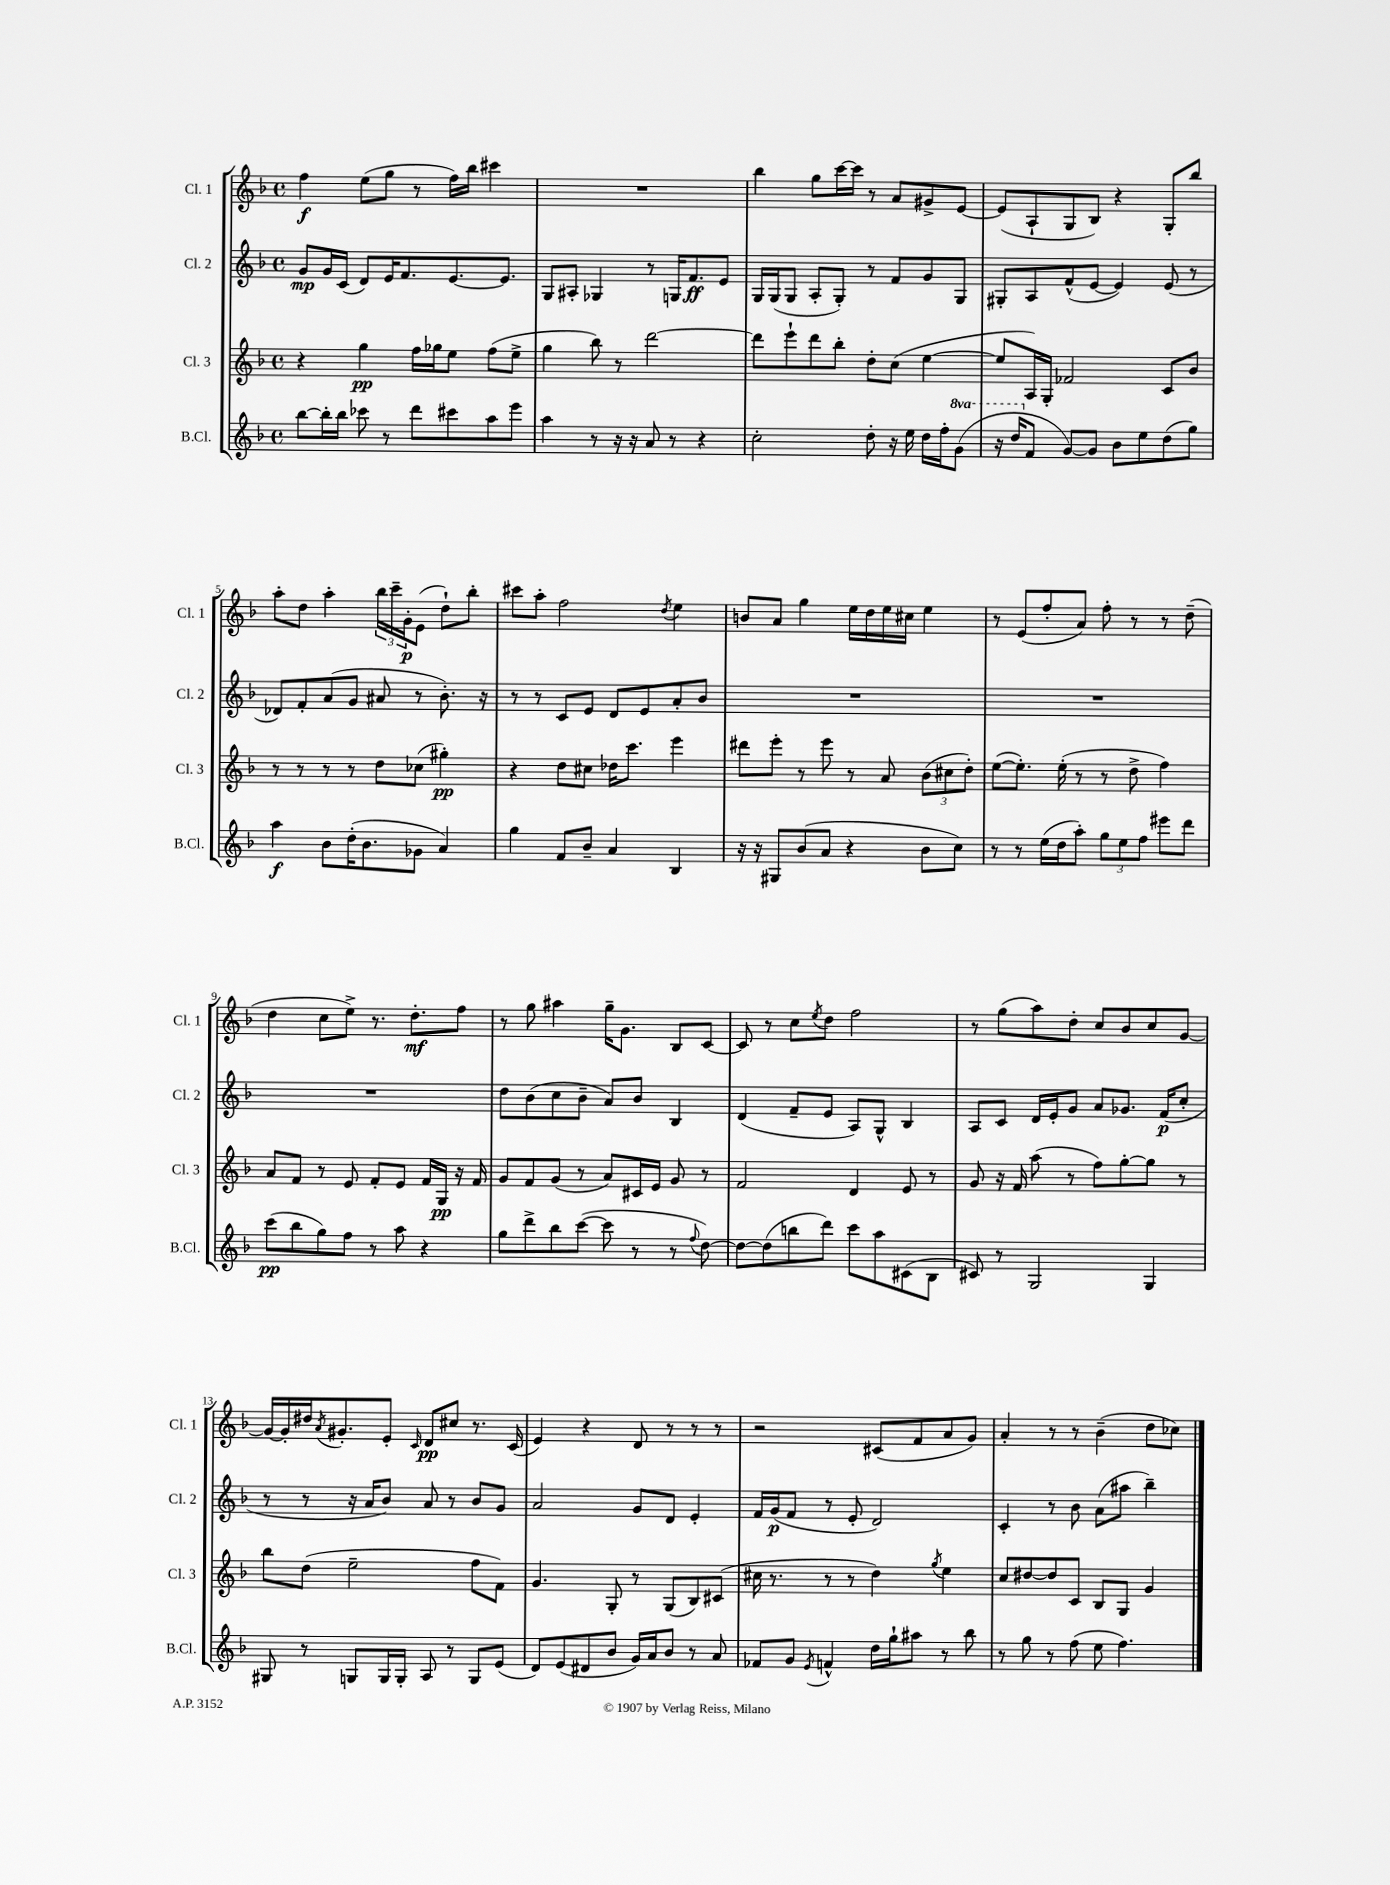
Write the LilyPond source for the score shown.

<<
\new StaffGroup <<
\new Staff = "s0" \with { instrumentName = "Cl. 1" shortInstrumentName = "Cl. 1" } {
    \clef treble \key f \major \defaultTimeSignature \time 4/4
    f''4\f e''8( g''8 r8 f''16) bes''16 cis'''4 |
    R1 |
    bes''4 g''8 c'''16~ c'''16 r8 a'8 gis'8-> e'8~ |
    e'8( a8-! g8 bes8) r4 g8-. bes''8 |
    a''8-. d''8 a''4-. \tuplet 3/2 { bes''16 c'''16-- g'16-.\p } e'8( d''8-!) bes''8-. |
    cis'''8 a''8-. f''2 \acciaccatura { d''8 } e''4 |
    b'8 a'8 g''4 e''16 d''16 e''16 cis''16 e''4 |
    r8 e'8( f''8-. a'8) f''8-. r8 r8 d''8--( |
    d''4 c''8 e''8->) r8. d''8.-.\mf f''8 |
    r8 g''8 ais''4 g''16-- g'8. bes8 c'8~ |
    c'8 r8 c''8 \acciaccatura { e''8 } d''8 f''2 |
    r8 g''8( a''8) d''8-. c''8 bes'8 c''8 g'8~ |
    g'16~ g'16-. dis''16 \acciaccatura { a'8 } gis'8.-. e'8-. \grace { c'16 } d'8\pp cis''8 r8. c'16( |
    e'4) r4 d'8 r8 r8 r8 |
    r2 cis'8( f'8 a'8 g'8) |
    a'4-. r8 r8 bes'4--( d''8 ces''8) \bar "|." |
}
\new Staff = "s1" \with { instrumentName = "Cl. 2" shortInstrumentName = "Cl. 2" } {
    \clef treble \key f \major \defaultTimeSignature \time 4/4
    g'8\mp g'16 c'16( d'8) e'16 f'8. e'8.~ e'8. |
    g8 ais8-. ges4 r8 g16 f'8.\ff e'8 |
    g16 g16( g8 a8-. g8-.) r8 f'8 g'8 g8 |
    gis8-. a8 f'8-^( e'8~ e'4) e'8( r8 |
    des'8) f'8-. a'8( g'8 ais'8 r8 bes'8.-.) r16 |
    r8 r8 c'8 e'8 d'8 e'8 a'8-. bes'8 |
    R1 |
    R1 |
    R1 |
    d''8 bes'8( c''8 bes'8-- a'8) bes'8 bes4 |
    d'4( f'8-- e'8 a8) g8-^ bes4 |
    a8 c'8 d'16 e'16-. g'8 a'8 ges'8. f'16\p( c''8-. |
    r8 r8 r16 a'16 bes'8) a'8 r8 bes'8 g'8 |
    a'2 g'8 d'8 e'4-. |
    f'16 g'16\p( f'8 r8 e'8-. d'2) |
    c'4-. r8 bes'8 a'8( ais''8 bes''4--) \bar "|." |
}
\new Staff = "s2" \with { instrumentName = "Cl. 3" shortInstrumentName = "Cl. 3" } {
    \clef treble \key f \major \defaultTimeSignature \time 4/4
    r4 g''4\pp f''16 ges''16 e''8 f''8( e''8-> |
    g''4 bes''8) r8 d'''2~ |
    d'''8 e'''8-! d'''8 bes''8-. d''8-. c''8( e''4~ |
    e''8 a16) g16-. fes'2 c'8 bes'8 |
    r8 r8 r8 r8 d''8 ces''8( gis''4-.\pp) |
    r4 d''8 cis''8 des''16 c'''8. e'''4 |
    dis'''8 e'''8-. r8 e'''8 r8 a'8 \tuplet 3/2 { bes'8( cis''8 d''8-.) } |
    e''8~( e''8.-.) e''16-.( r8 r8 d''8-> f''4) |
    a'8 f'8 r8 e'8 f'8-. e'8 f'16 g16\pp r16 f'16 |
    g'8 f'8 g'8( r8 a'8) cis'16 e'16 g'8 r8 |
    f'2 d'4 e'8 r8 |
    g'8 r16 f'16 a''8( r8 f''8) g''8~-. g''8 r8 |
    bes''8 d''8( e''2-- f''8 f'8) |
    g'4. g8-. r8 g8( bes8) cis'8( |
    cis''16 r8. r8 r8 d''4) \acciaccatura { g''8 } e''4 |
    c''8 dis''8~ dis''8 c'8 bes8 g8 g'4 \bar "|." |
}
\new Staff = "s3" \with { instrumentName = "B.Cl." shortInstrumentName = "B.Cl." } {
    \clef treble \key f \major \defaultTimeSignature \time 4/4 \set Staff.ottavationMarkups = #ottavation-simple-ordinals
    bes''8~ bes''16-. bes''16 ces'''8 r8 d'''8 cis'''8 a''8 e'''8 |
    a''4 r8 r16 r16 a'8 r8 r4 |
    c''2-. d''8-. r16 e''16 d''16 f''16-. \ottava #1 g''8( |
    r16 d'''16 \ottava #0 f'8 g'8~) g'8 bes'8 e''8 d''8( g''8) |
    a''4\f bes'8 d''16-.( bes'8. ges'8 a'4) |
    g''4 f'8 bes'8-- a'4 bes4 |
    r16 r16 gis8 bes'8( a'8 r4 bes'8 c''8) |
    r8 r8 e''16( d''16 a''8-.) \tuplet 3/2 { g''8 e''8 f''8 } eis'''8 d'''8 |
    c'''8\pp( bes''8 g''8) f''8 r8 a''8 r4 |
    g''8 d'''8-> bes''8 c'''8~( c'''8 r8 r8 \appoggiatura { f''8 } d''8~) |
    d''8~ d''8( b''8 d'''8) c'''8 a''8 cis'8( bes8 |
    cis'8) r8 g2 g4 |
    gis8 r8 g8 g16 g16-. a8 r8 g8 e'8( |
    d'8) e'8( dis'8 bes'8 g'16) a'16 bes'8 r8 a'8 |
    fes'8 g'8 \acciaccatura { e'8 } f'4-^ d''16 g''16-! ais''8 r8 bes''8 |
    r8 g''8 r8 f''8( e''8 f''4.) \bar "|." |
}
>>
>>
